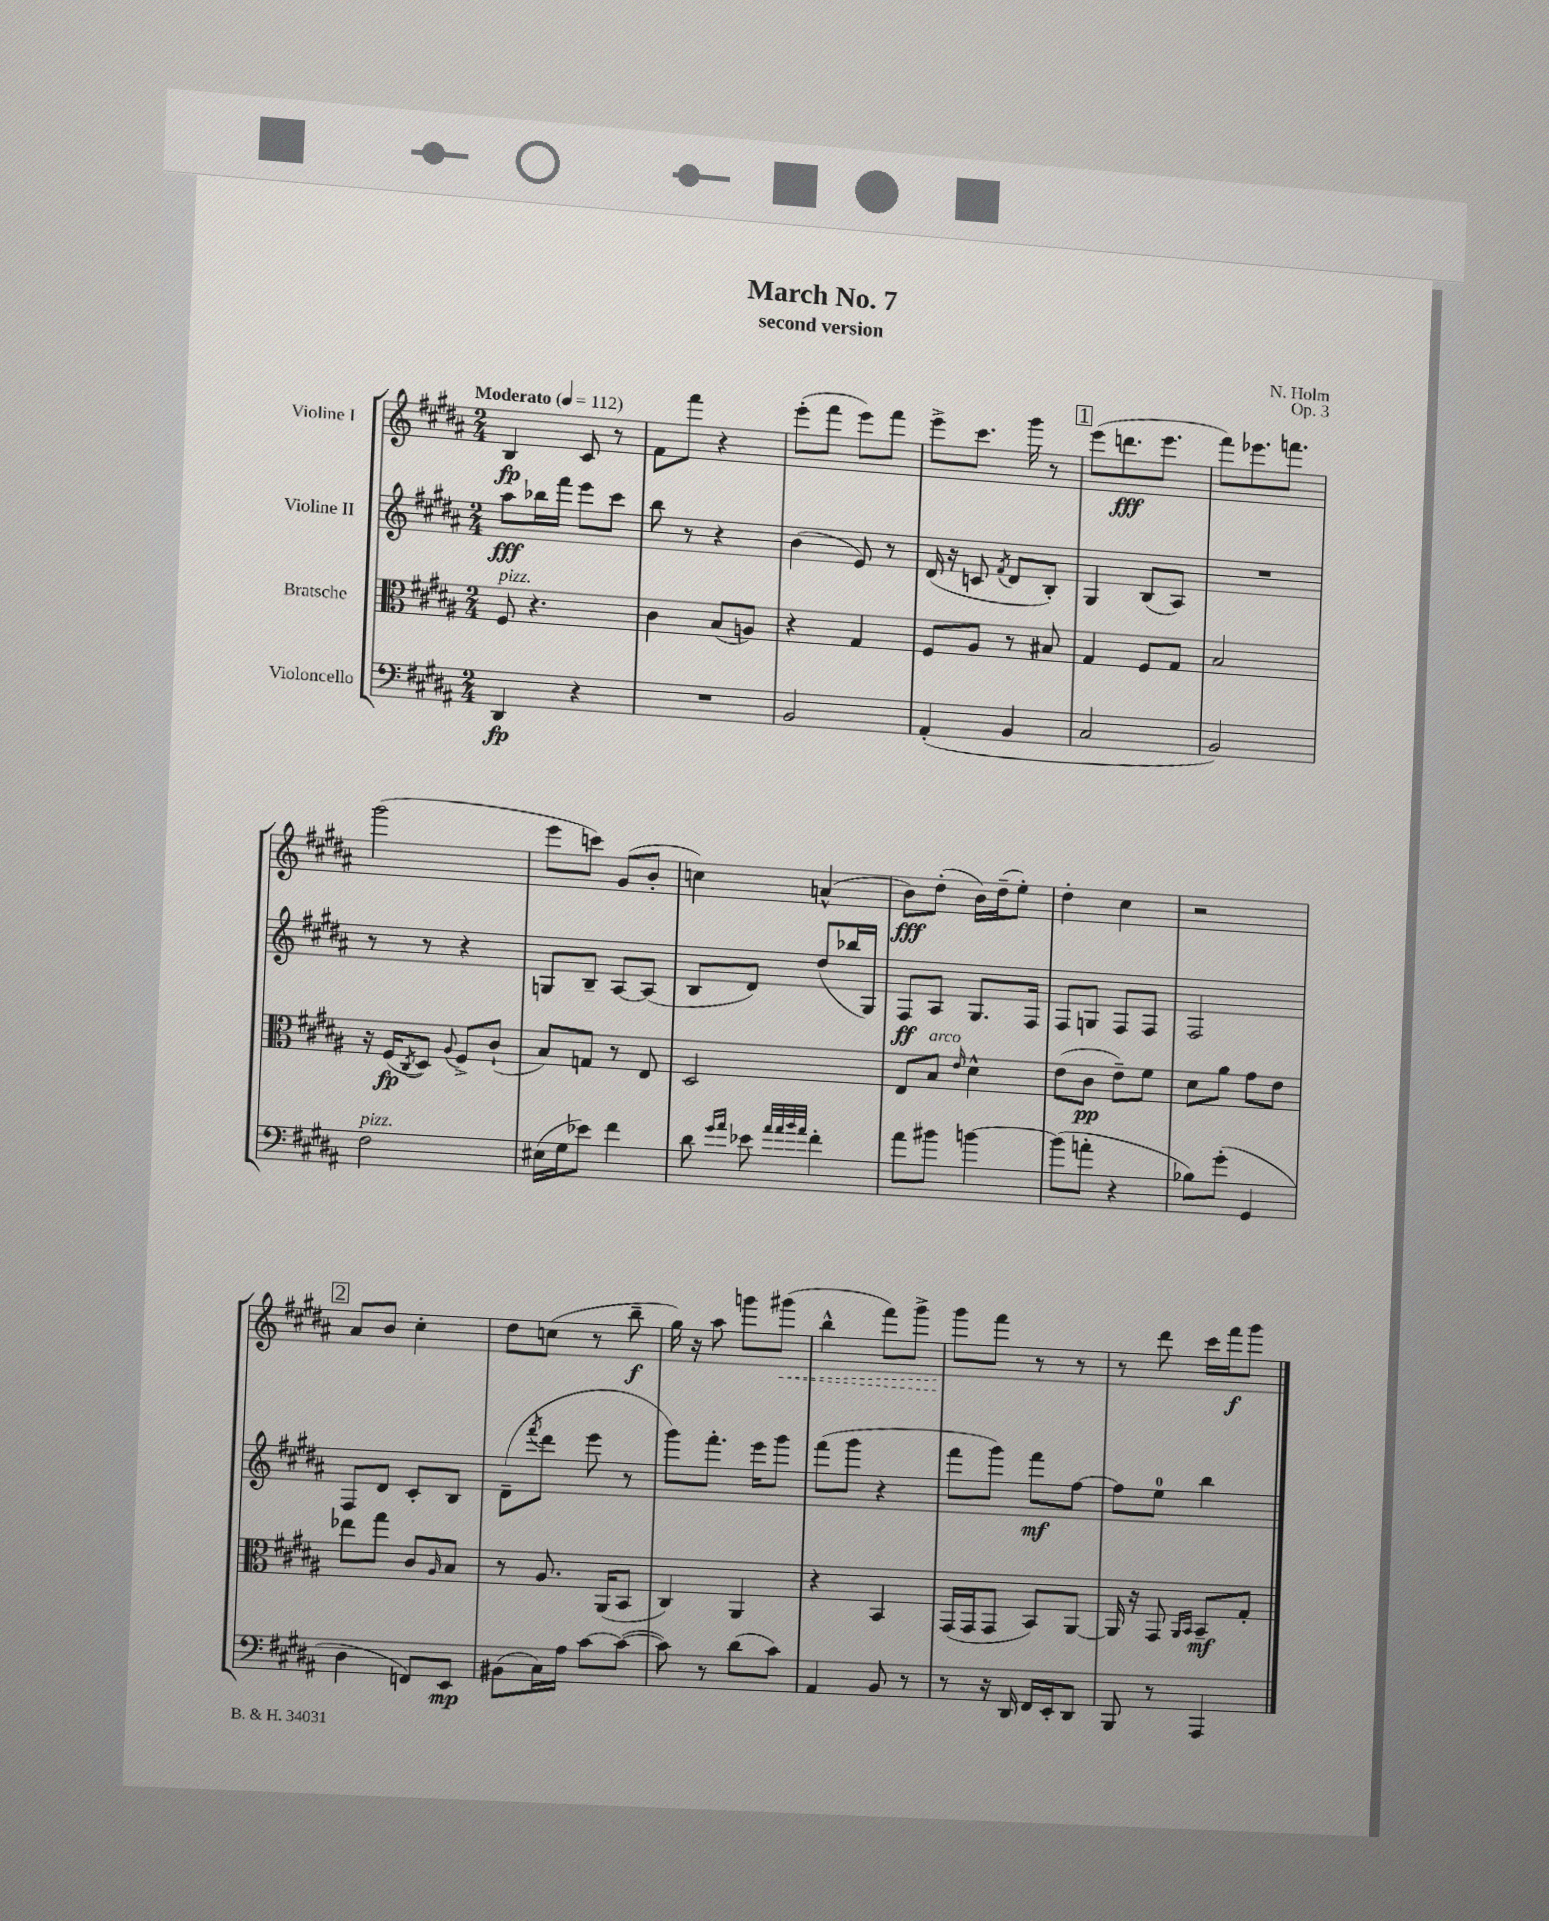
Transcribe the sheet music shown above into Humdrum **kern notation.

**kern	**dynam	**kern	**dynam	**kern	**dynam	**kern	**dynam
*part4	*part4	*part3	*part3	*part2	*part2	*part1	*part1
*staff4	*staff4	*staff3	*staff3	*staff2	*staff2	*staff1	*staff1
*I"Violoncello	*	*I"Bratsche	*	*I"Violine II	*	*I"Violine I	*
*clefF4	*	*clefC3	*	*clefG2	*	*clefG2	*
*k[f#c#g#d#a#]	*	*k[f#c#g#d#a#]	*	*k[f#c#g#d#a#]	*	*k[f#c#g#d#a#]	*
*M2/4	*	*M2/4	*	*M2/4	*	*M2/4	*
*MM112	*	*MM112	*	*MM112	*	*MM112	*
=1	=1	=1	=1	=1	=1	=1	=1
!	!	!	!	!	!	!LO:TX:a:B:t=Moderato	!
!	!	!LO:TX:a:i:t=pizz.	!	!	!	!	!
4DD#/	fp	8F#/	.	8aa#\L	fff	4B/	fp
.	.	4.r	.	16bb-X\L	.	.	.
.	.	.	.	16fff#\JJ	.	.	.
4r	.	.	.	8eee\L	.	8c#/	.
.	.	.	.	8ccc#\J	.	8r	.
=2	=2	=2	=2	=2	=2	=2	=2
2r	.	4c#\	.	8bb\	.	8f#\L	.
.	.	.	.	8r	.	8fff#\J	.
.	.	(8B/L	.	4r	.	4r	.
.	.	8An/J)	.	.	.	.	.
=3	=3	=3	=3	=3	=3	=3	=3
2BB/	.	4r	.	(4b\	.	(8eee'\L	.
.	.	.	.	.	.	8fff#\J	.
.	.	4G#/	.	8e/)	.	8eee\L)	.
.	.	.	.	8r	.	8fff#\J	.
=4	=4	=4	=4	=4	=4	=4	=4
(4AA#'/	.	8F#/L	.	(16d#/	.	8eee^\L	.
.	.	.	.	16r	.	.	.
.	.	8A#/J	.	8cn/	.	8.ccc#\J	.
.	.	.	.	8qf#/	.	.	.
4BB/	.	8r	.	8d#/L	.	.	.
.	.	.	.	.	.	16ggg#\	.
.	.	8B#X/	.	8B'/J)	.	8r	.
!!LO:REH:place=s1:t=1
=5	=5	=5	=5	=5	=5	=5	=5
2C#/	.	4G#/	.	4G#/	.	(8eee\L	.
.	.	.	.	.	.	8.dddn\	fff
.	.	8F#/L	.	(8B/L	.	.	.
.	.	.	.	.	.	8.eee\J	.
.	.	8G#/J	.	8A#/J)	.	.	.
=6	=6	=6	=6	=6	=6	=6	=6
2BB/)	.	2B/	.	2r	.	8fff#\L)	.
.	.	.	.	.	.	8.eee-X\	.
.	.	.	.	.	.	8.fffn\J	.
!!LO:LB:g=z
=7	=7	=7	=7	=7	=7	=7	=7
!LO:TX:a:i:t=pizz.	!	!	!	!	!	!	!
2F#\	.	16r	.	8r	.	(2ggg#\	.
.	.	(16F#/KL	fp	.	.	.	.
.	.	8qC#/	.	.	.	.	.
.	.	8D#/J)	.	8r	.	.	.
.	.	8qqA#/	.	.	.	.	.
.	.	8F#^/L	.	4r	.	.	.
.	.	(8c#`/J	.	.	.	.	.
=8	=8	=8	=8	=8	=8	=8	=8
(16E#X\LL	.	8B/L)	.	8Gn/L	.	8eee\L	.
16G#\J	.	.	.	.	.	.	.
8e-X\J)	.	8Gn/J	.	8B~/J	.	8cccn\J)	.
4f#\	.	8r	.	[8A#/L	.	(8g#/L	.
.	.	8E/	.	(8A#/J]	.	8b'/J	.
=9	=9	=9	=9	=9	=9	=9	=9
8d#\	.	2D#/	.	8B/L	.	4ccn\)	.
16qqg#/LL	.	.	.	.	.	.	.
16qqa#/JJ	.	.	.	.	.	.	.
8e-X\	.	.	.	8d#/J)	.	.	.
32qqa#/LLL	.	.	.	.	.	.	.
32qqa#/	.	.	.	.	.	.	.
32qqb/	.	.	.	.	.	.	.
32qqa#/JJJ	.	.	.	.	.	.	.
4f#'\	.	.	.	(8dd#/L	.	(4an^^/	.
.	.	.	.	16bb-X/L	.	.	.
.	.	.	.	16G#/JJ)	.	.	.
=10	=10	=10	=10	=10	=10	=10	=10
8a#\L	.	8E/L	.	8F#/L	ff	8b\L)	fff
!	!	!LO:TX:a:i:t=arco	!	!	!	!	!
8b#X\J	.	8B/J	.	8A#/J	.	(8dd#'\J	.
.	.	16qqe/	.	.	.	.	.
[4bn\	.	4d#^^\	.	8.G#/L	.	16b\LL)	.
.	.	.	.	.	.	(16dd#~\J	.
.	.	.	.	.	.	8ee'\J)	.
.	.	.	.	16F#/Jk	.	.	.
=11	=11	=11	=11	=11	=11	=11	=11
(8b\L]	.	(8e\L	.	8F#/L	.	4dd#'\	.
8an'\J	.	8c#\J	pp	8Gn/J	.	.	.
4r	.	8e~\L)	.	8F#/L	.	4cc#\	.
.	.	8f#\J	.	8F#/J	.	.	.
=12	=12	=12	=12	=12	=12	=12	=12
8B-X\L)	.	8d#\L	.	2F#/	.	2r	.
(8g#'\J	.	8a#\J	.	.	.	.	.
4GG#/	.	8g#\L	.	.	.	.	.
.	.	8e\J	.	.	.	.	.
!!LO:LB:g=z
!!LO:REH:place=s1:t=2
=13	=13	=13	=13	=13	=13	=13	=13
4D#\	.	8ee-X\L	.	8F#/L	.	8a#/L	.
.	.	8gg#\J	.	8d#/J	.	8b/J	.
8FFn/L)	.	8c#/L	.	8c#'/L	.	4cc#'\	.
.	.	16qqA#/	.	.	.	.	.
8EE/J	mp	8B/J	.	8B/J	.	.	.
=14	=14	=14	=14	=14	=14	=14	=14
(8BB#X\L	.	8r	.	(8d#~\L	.	8dd#\L	.
.	.	.	.	8qfff#/	.	.	.
16C#\L)	.	8.A#/	.	8ddd#\J	.	(8ccn\J	.
16A#\JJ	.	.	.	.	.	.	.
[8c#\L	.	.	.	8eee\	.	8r	.
.	.	(16AA#/KL	.	.	.	.	.
(8c#\J_	.	8BB/J	.	8r	.	8bb~\	f
=15	=15	=15	=15	=15	=15	=15	=15
8c#\])	.	4C#/)	.	8ggg#\L)	.	16gg#\)	.
.	.	.	.	.	.	16r	.
8r	.	.	.	8.fff#'\J	.	8aa#\	.
(8d#\L	.	4AA#/	.	.	.	8gggn\L	.
.	.	.	.	16eee\KL	.	.	.
!	!	!	!	!	!	!	!LO:HP:b
8c#\J)	.	.	.	8ggg#\J	.	(8ggg#X\J	<
=16	=16	=16	=16	=16	=16	=16	=16
4AA#/	.	4r	.	(8fff#\L	.	4bb^^\	.
.	.	.	.	8ggg#\J	.	.	.
8BB/	.	4BB/	.	4r	.	8fff#\L)	.
8r	.	.	.	.	.	8ggg#^\J	.
=17	=17	=17	=17	=17	=17	=17	=17
8r	.	(16GG#/LL	.	8fff#\L	.	8ggg#\L	.
.	.	16GG#/J	.	.	.	.	.
16r	.	8GG#/J	.	8ggg#\J)	.	8fff#\J	[
16DD#/	.	.	.	.	.	.	.
16FF#/LL	.	8BB/L)	.	8fff#\L	mf	8r	.
16EE'/J	.	.	.	.	.	.	.
8DD#/J	.	[8AA#/J	.	[8ff#\J	.	8r	.
=18	=18	=18	=18	=18	=18	=18	=18
8BBB/	.	16AA#/]	.	8ff#\L]	.	8r	.
.	.	16r	.	.	.	.	.
8r	.	8GG#/	.	8ee\J	.	8ddd#\	.
.	.	16qqAA#/LL	.	.	.	.	.
.	.	16qqBB/JJ	.	.	.	.	.
4AAA#/	.	8BB~/L	mf	4bb\	.	16ccc#\LL	.
.	.	.	.	.	.	16fff#\J	f
.	.	8G#'/J	.	.	.	8ggg#\J	.
==	==	==	==	==	==	==	==
*-	*-	*-	*-	*-	*-	*-	*-
